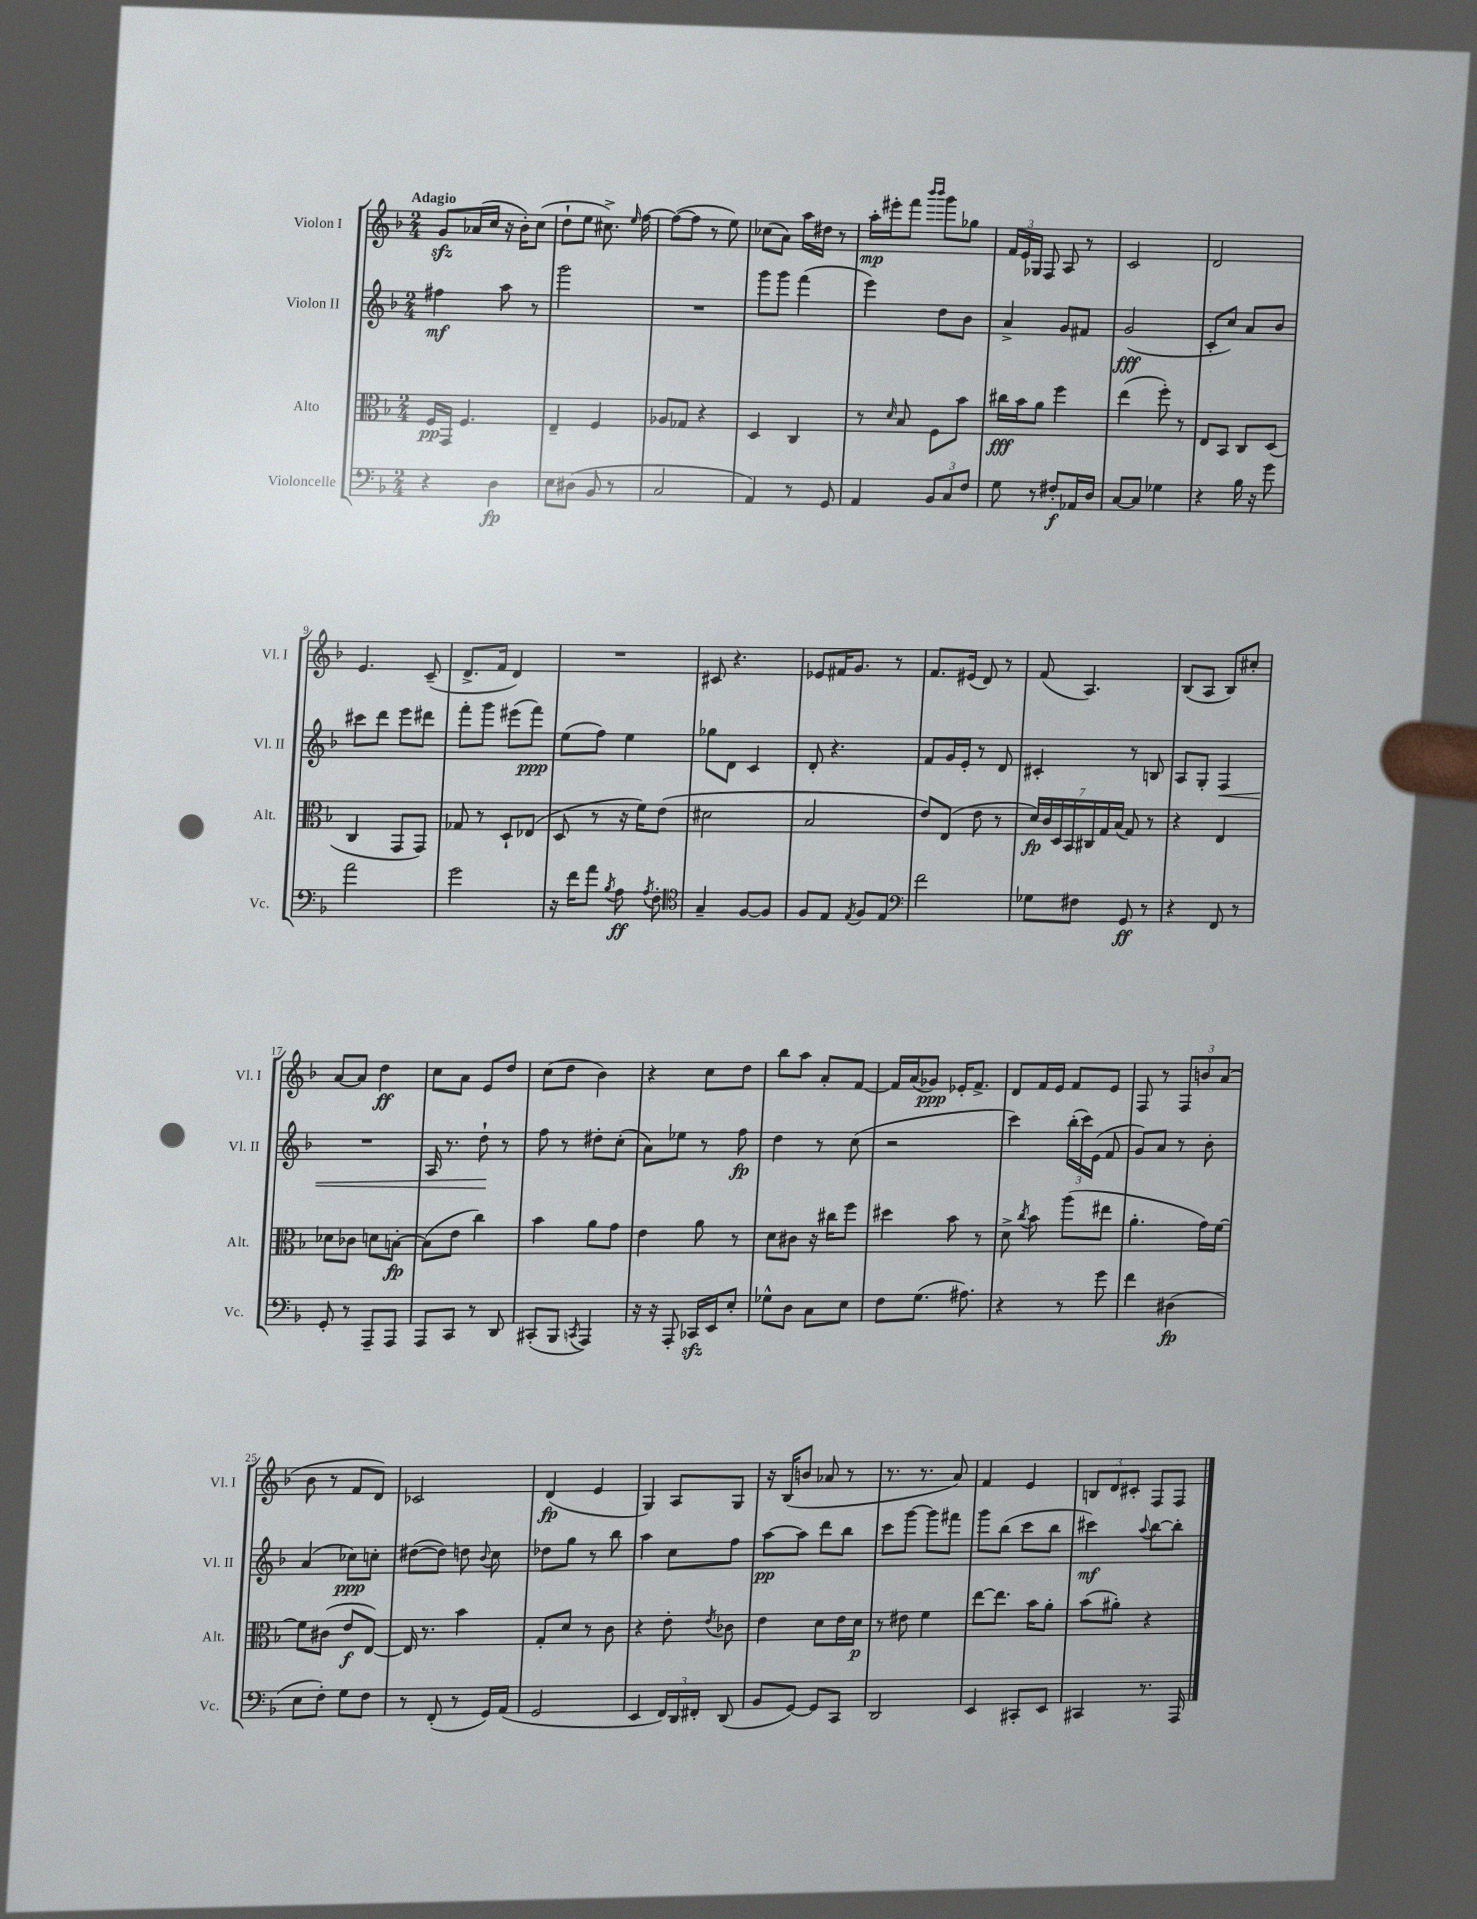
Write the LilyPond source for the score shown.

<<
\new StaffGroup <<
\new Staff = "s0" \with { instrumentName = "Violon I" shortInstrumentName = "Vl. I" } {
    \clef treble \key f \major \numericTimeSignature \time 2/4 \tempo "Adagio"
    \autoBeamOff g'8[\sfz aes'16( c''16] r16 bes'16[-.) c''8]( |
    d''8[-! e''8] cis''8.->) \grace { e''16 } f''16~ |
    f''8[~( f''8] r8 e''8) |
    ces''8[( a'8]) a''16[ dis''16] r8 |
    a''16[-.\mp eis'''16-. f'''8] \grace { bes'''16[ bes'''16] } g'''8[ ges''8] |
    \tuplet 3/2 { f'16[ e'16 ges16] } f8 a8 r8 |
    c'2 |
    d'2 |
    e'4. c'8--( |
    d'8.[-> f'16] d'4) |
    R2 |
    cis'8 r4. |
    ees'8[ fis'16 g'8.] r8 |
    f'8.[ eis'16]( d'8) r8 |
    f'8( a4.) |
    bes8[( a8] bes8[) cis''8]-. |
    a'8[~ a'8] d''4\ff |
    c''8[ a'8] e'8[ d''8] |
    c''8[( d''8] bes'4) |
    r4 c''8[ d''8] |
    bes''8[ a''8] a'8[-. f'8]~ |
    f'16[ a'16( ges'8]\ppp) ees'16[-. f'8.]-> |
    d'8[ f'16 e'16] f'8[ e'8] |
    f8 r8 \tuplet 3/2 { f8[ b'8 a'8]( } |
    bes'8 r8 f'8[ d'8]) |
    ces'2 |
    d'4\fp( e'4 |
    g4) a8[ g8] |
    r16 bes16[( b'8] aes'8 r8 |
    r8. r8. a'8) |
    f'4 e'4 |
    \tuplet 3/2 { b8[ d'8 cis'8]-. } f8[ f8] \bar "|." |
}
\new Staff = "s1" \with { instrumentName = "Violon II" shortInstrumentName = "Vl. II" } {
    \clef treble \key f \major \numericTimeSignature \time 2/4
    \autoBeamOff fis''4\mf a''8 r8 |
    g'''2 |
    R2 |
    g'''8[ g'''8] f'''4( |
    e'''4) d''8[ bes'8] |
    a'4-> g'8[ fis'8] |
    g'2\fff( |
    c'8[-. c''8]) a'8[ bes'8] |
    cis'''8[ d'''8] e'''8[ dis'''8] |
    f'''8[-. g'''8] eis'''8[( f'''8]\ppp) |
    e''8[( f''8]) e''4 |
    ges''8[ d'8] c'4 |
    d'8-. r4. |
    f'8[ g'16 e'16]-. r8 d'8 |
    cis'4-. r8 b8 |
    a8[ g8]-. f4\< |
    R2 |
    a16 r8. d''8-!\! r8 |
    f''8 r8 dis''8[-. c''8]-.( |
    a'8[) ees''8] r8 f''8\fp |
    d''4 r8 c''8( |
    r2 |
    c'''4) \tuplet 3/2 { bes''16[-.( c'''16) e'16]( } f'8 |
    g'8[) a'8] r8 bes'8-. |
    a'4( ces''8[\ppp) c''8]-. |
    dis''8[~( dis''8]) d''8 \appoggiatura { bes'8 } c''8 |
    des''8[ g''8] r8 bes''8 |
    a''4 c''8[ f''8] |
    a''8[~\pp a''8] d'''8[ bes''8] |
    c'''8[ g'''8]~ g'''8[ fis'''8] |
    g'''8[ bes''8]( c'''8[ bes''8] |
    cis'''4\mf) \appoggiatura { a''8 } bes''8[~ bes''8]-. \bar "|." |
}
\new Staff = "s2" \with { instrumentName = "Alto" shortInstrumentName = "Alt." } {
    \clef alto \key f \major \numericTimeSignature \time 2/4
    \autoBeamOff f16[\pp g,16] f4. |
    e4-- f4 |
    aes8[ ges8] r4 |
    d4 c4 |
    r8 \grace { d'16 } bes8 f8[ bes'8] |
    cis''16[\fff bes'16 a'8] f''4 |
    e''4( f''8-.) r8 |
    e8[ bes,8] c8[ d8]( |
    c4 g,8[ g,8]) |
    ges8 r8 d8[-! ees8]( |
    d8 r8 r16 f'16[) e'8]( |
    dis'2 |
    bes2 |
    e'8[) e8]( e'8 r8 |
    \tuplet 7/4 { d'16[\fp) c'16 d16 bes,16 cis16 g16 bes16]( } g8) r8 |
    r4 e4 |
    des'8[ ces'8] d'8[ b8]~-.\fp |
    b8[( e'8] c''4) |
    bes'4 a'8[ g'8] |
    e'4 a'8 r8 |
    d'8[ cis'8] r16 cis''16[ f''8] |
    dis''4 bes'8 r8 |
    d'8-> \acciaccatura { c''8 } bes'8 a''8[( eis''8] |
    a'4.-. g'16[) f'16]~ |
    f'8[ cis'8]( e'8[\f e8]~) |
    e16 r8. bes'4 |
    g8[-. d'8] r8 c'8 |
    r4 e'8-. \acciaccatura { e'8 } ces'8 |
    e'4 d'8[ e'16 d'16]\p |
    r8 eis'8 f'4 |
    e''8[~ e''8.] bes'16[ a'8]-. |
    bes'8[( ais'8]-.) r4 \bar "|." |
}
\new Staff = "s3" \with { instrumentName = "Violoncelle" shortInstrumentName = "Vc." } {
    \clef bass \key f \major \numericTimeSignature \time 2/4
    \autoBeamOff r4 d4\fp |
    e8[ dis8]( bes,8 r8 |
    c2 |
    a,4) r8 g,8 |
    a,4 \tuplet 3/2 { bes,8[ c8 f8] } |
    g8 r8 fis8[-.\f aes,16 d16] |
    c8[~ c8] ges4 |
    r4 bes16 r16 g'8 |
    a'2 |
    g'2 |
    r16 f'16[ a'8] \acciaccatura { bes8 } a8\ff \acciaccatura { a8 } f8-. |
    \clef tenor g4-- f8[~ f8] |
    f8[ e8] \acciaccatura { e8 } f8[ e8] |
    \clef bass f'2 |
    ges8[ fis8] g,8\ff r8 |
    r4 f,8 r8 |
    g,8-. r8 a,,8[-- a,,8] |
    a,,8[ c,8] r8 d,8 |
    cis,8[-.( bes,,8] \acciaccatura { c,8 } a,,4) |
    r16 r16 a,,8-. ces,16[\sfz e,16 e8]-. |
    ges8[-^ d8] c8[ e8] |
    f8[ g8.]( ais8.) |
    r4 r8 g'8 |
    f'4 dis4\fp( |
    e8[ f8]-.) g8[ f8] |
    r8 f,8-.( r8 g,16[) a,16]( |
    g,2 |
    e,4 \tuplet 3/2 { f,16[) d,16 fis,16]-. } d,8( |
    bes,8[ g,8]~) g,8[ c,8] |
    d,2 |
    e,4 cis,8[-. e,8] |
    cis,4 r8. a,,16 \bar "|." |
}
>>
>>
